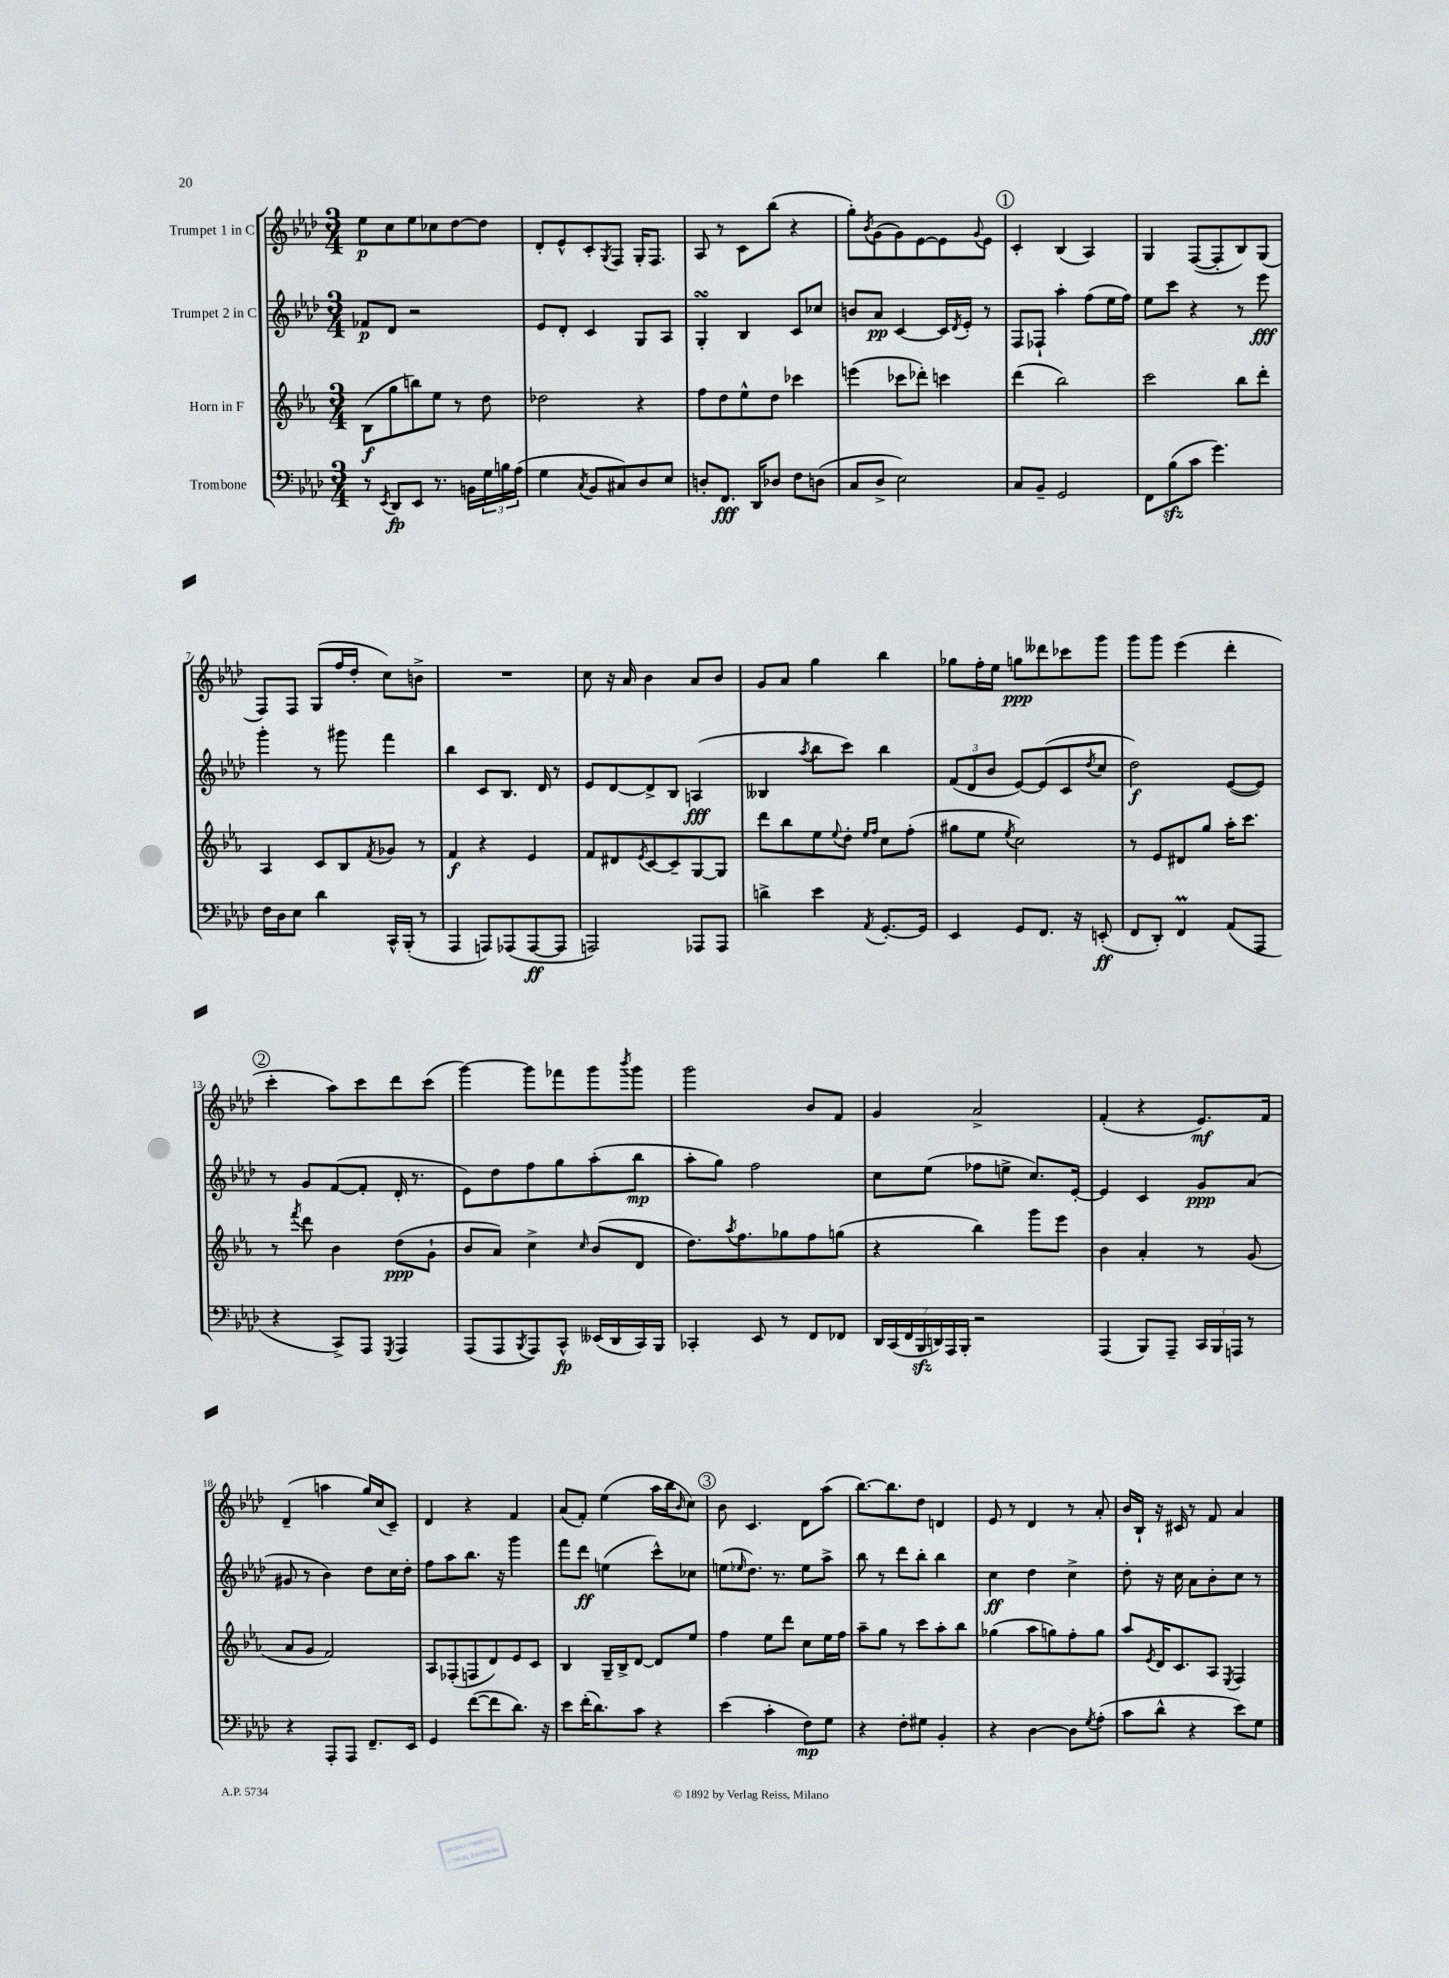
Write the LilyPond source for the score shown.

<<
\new StaffGroup <<
\new Staff = "s0" \with { instrumentName = "Trumpet 1 in C" } {
    \clef treble \key aes \major \numericTimeSignature \time 3/4
    ees''8\p c''8 ees''8 ces''8 des''8~ des''8 |
    des'8-. ees'8-^ c'8-. \acciaccatura { g8 } f8 g16-. f8. |
    aes8 r8 c'8 bes''8( r4 |
    g''8-.) \acciaccatura { bes'8 } g'8( g'8) ees'8~ ees'8 \appoggiatura { g'8 } ees'8 |
    \mark \markup { \circle "1" } c'4-. bes4( aes4) |
    g4 f8~( f8-. bes8) g8( |
    f8) f8 g8( f''16 des''16-. c''8) b'8-> |
    R2. |
    c''8 r16 aes'16 bes'4 aes'8 bes'8 |
    g'8 aes'8 g''4 bes''4 |
    ges''8 f''16-. ees''16 g''8\ppp deses'''8 ces'''8 g'''8 |
    g'''8 g'''8 ees'''4( des'''4-. |
    \mark \markup { \circle "2" } c'''4-. aes''8) c'''8 des'''8 c'''8( |
    g'''4~) g'''8 fes'''8 g'''8 \acciaccatura { bes'''8 } g'''8 |
    g'''2 bes'8 f'8 |
    g'4 aes'2-> |
    f'4-.( r4 ees'8.\mf) f'16 |
    des'4--( a''4 g''16) c''16( c'8--) |
    des'4 r4 f'4 |
    aes'8( f'8-.) ees''4( aes''16 bes''16 \grace { bes'16 } c''8) |
    \mark \markup { \circle "3" } bes'8 c'4. des'8 aes''8( |
    bes''8.~) bes''8. des''8 d'4 |
    ees'8 r8 des'4 r8 aes'8-. |
    bes'16 bes16-! r16 cis'16 r8 f'8 aes'4 \bar "|." |
}
\new Staff = "s1" \with { instrumentName = "Trumpet 2 in C" } {
    \clef treble \key aes \major \numericTimeSignature \time 3/4
    fes'8\p des'8 r2 |
    ees'8 des'8-. c'4 g8 aes8 |
    g4-.\turn bes4 c'8 ces''8 |
    b'8 aes'8\pp c'4~ c'16 \acciaccatura { des'8 } ees'16-. r8 |
    \mark \markup { \circle "1" } f8 fes8-! aes''4-. f''8( ees''16 f''16) |
    ees''8 c'''8 r4 r8 ees'''8\fff |
    g'''4-. r8 gis'''8 f'''4 |
    bes''4 c'8 bes8. des'16 r8 |
    ees'8 des'8~ des'8-> bes8 a4\fff( |
    beses4 \acciaccatura { aes''8 } bes''8 c'''8) bes''4 |
    \tuplet 3/2 { f'8( des'8 bes'8 } ees'8~) ees'8( c'8 \acciaccatura { des''8 } c''8 |
    des''2\f) ees'8~( ees'8) |
    \mark \markup { \circle "2" } r8 g'8 f'8~( f'8-. des'16-. r8. |
    ees'8) des''8 f''8 g''8 aes''8-.( bes''8\mp |
    aes''8-. g''8) f''2 |
    c''8 ees''8( fes''8 e''8-> c''8.) ees'16~-. |
    ees'4 c'4 g'8\ppp aes'8( |
    gis'8 r8 bes'4) des''8 c''16 des''16-. |
    f''8 aes''8 bes''8. r16 g'''4 |
    f'''8 des'''8\ff e''4( c'''8-^) ces''8 |
    \mark \markup { \circle "3" } e''8( \grace { ees''16 } des''8.) r8. ees''8 aes''8-> |
    bes''8 r8 des'''8 bes''8-. bes''4 |
    c''4\ff des''4 c''4-> |
    des''8-. r16 c''16 aes'8 bes'8-. c''8 r8 \bar "|." |
}
\new Staff = "s2" \with { instrumentName = "Horn in F" } {
    \clef treble \key ees \major \numericTimeSignature \time 3/4
    bes8\f( g''8 b''8) ees''8 r8 d''8 |
    des''2 r4 |
    f''8 d''8 ees''8-^ d''8 ces'''4 |
    e'''4( ces'''8 des'''8-.) c'''4 |
    \mark \markup { \circle "1" } d'''4( bes''2) |
    c'''2 bes''8 d'''8-. |
    aes4 c'8 bes8 \acciaccatura { f'8 } ges'8 r8 |
    f'4\f r4 ees'4 |
    f'8 dis'8 \acciaccatura { ees'8 } c'8~ c'8-- g8~ g8 |
    d'''8 bes''8 ees''8 \appoggiatura { ees''8 } d''8-. \grace { ees''16 f''16 } c''8 f''8-.( |
    gis''8 ees''8 \acciaccatura { ees''8 } c''2) |
    r8 ees'8 dis'8 g''8 aes''16-. c'''8. |
    \mark \markup { \circle "2" } r8 \acciaccatura { f'''8 } d'''8 bes'4 d''8\ppp( g'8-! |
    bes'8 aes'8) c''4-> \grace { c''16 } bes'8( d'8 |
    d''8.) \acciaccatura { aes''8 } f''8. ges''8 f''8 g''8( |
    r4 bes''4) g'''8 ees'''8 |
    bes'4 aes'4-. r8 g'8( |
    aes'8 g'8 f'2) |
    aes8 fes8-.( f8 d'8) ees'8 c'8 |
    bes4 g16-- bes16-> d'8~ d'8 ees''8 |
    \mark \markup { \circle "3" } f''4 ees''8 d'''8 c''8 ees''16 f''16 |
    aes''8-- g''8 r8 c'''8 aes''8-. bes''8 |
    ges''4( aes''8 g''8) f''8-. g''8 |
    aes''8 \acciaccatura { ees'8 } d'16 c'8. aes8 \acciaccatura { ees8 } f4 \bar "|." |
}
\new Staff = "s3" \with { instrumentName = "Trombone" } {
    \clef bass \key aes \major \numericTimeSignature \time 3/4
    r8 \acciaccatura { ees,8 } des,8\fp ees,8 r8. b,16 \tuplet 3/2 { g16 b16 aes16( } |
    g4 \acciaccatura { c8 } bes,8 cis8) des8 ees8 |
    d8-. f,8.\fff des,16 des8 f8 d8( |
    c8 des8-> ees2) |
    \mark \markup { \circle "1" } c8 bes,8-- g,2 |
    f,8 bes8\sfz( c'8 g'4.) |
    f16 des16 ees8 des'4 c,16-^ bes,,16-.( r8 |
    aes,,4 a,,8) aes,,8( aes,,8~\ff aes,,8 |
    a,,2) aes,,8 aes,,8 |
    d'4-> ees'4 \acciaccatura { aes,8 } g,8.~-. g,16 |
    ees,4 g,8 f,8. r16 e,8-.\ff( |
    f,8 des,8-.) f,4\prall aes,8( aes,,8 |
    \mark \markup { \circle "2" } r4 c,8->) aes,,8 \acciaccatura { g,,8 } aes,,4 |
    aes,,8( aes,,8 \acciaccatura { bes,,8 } aes,,8) c,8-^\fp eeses,16( des,16 c,16) bes,,16 |
    ces,4-. ees,8 r8 f,8 fes,8 |
    \tuplet 7/4 { des,16 c,16( f,16 bes,,16\sfz d,16) aes,,16 bes,,16-. } r2 |
    aes,,4( bes,,8) aes,,8-- \tuplet 3/2 { c,16 bes,,16 a,,16 } r8 |
    r4 aes,,8-. aes,,8 f,8.-- ees,16 |
    g,4 f'8~( f'8 des'8.) r16 |
    ees'8 f'16-.( des'8.) c'8 r4 |
    \mark \markup { \circle "3" } ees'4( c'4-. f8\mp) g8 |
    r4 f8-. gis8 bes,4-. |
    r4 des4~ des8 \acciaccatura { g8 } aes8-.( |
    c'8 des'8-^ r4 ees'8) g8 \bar "|." |
}
>>
>>
